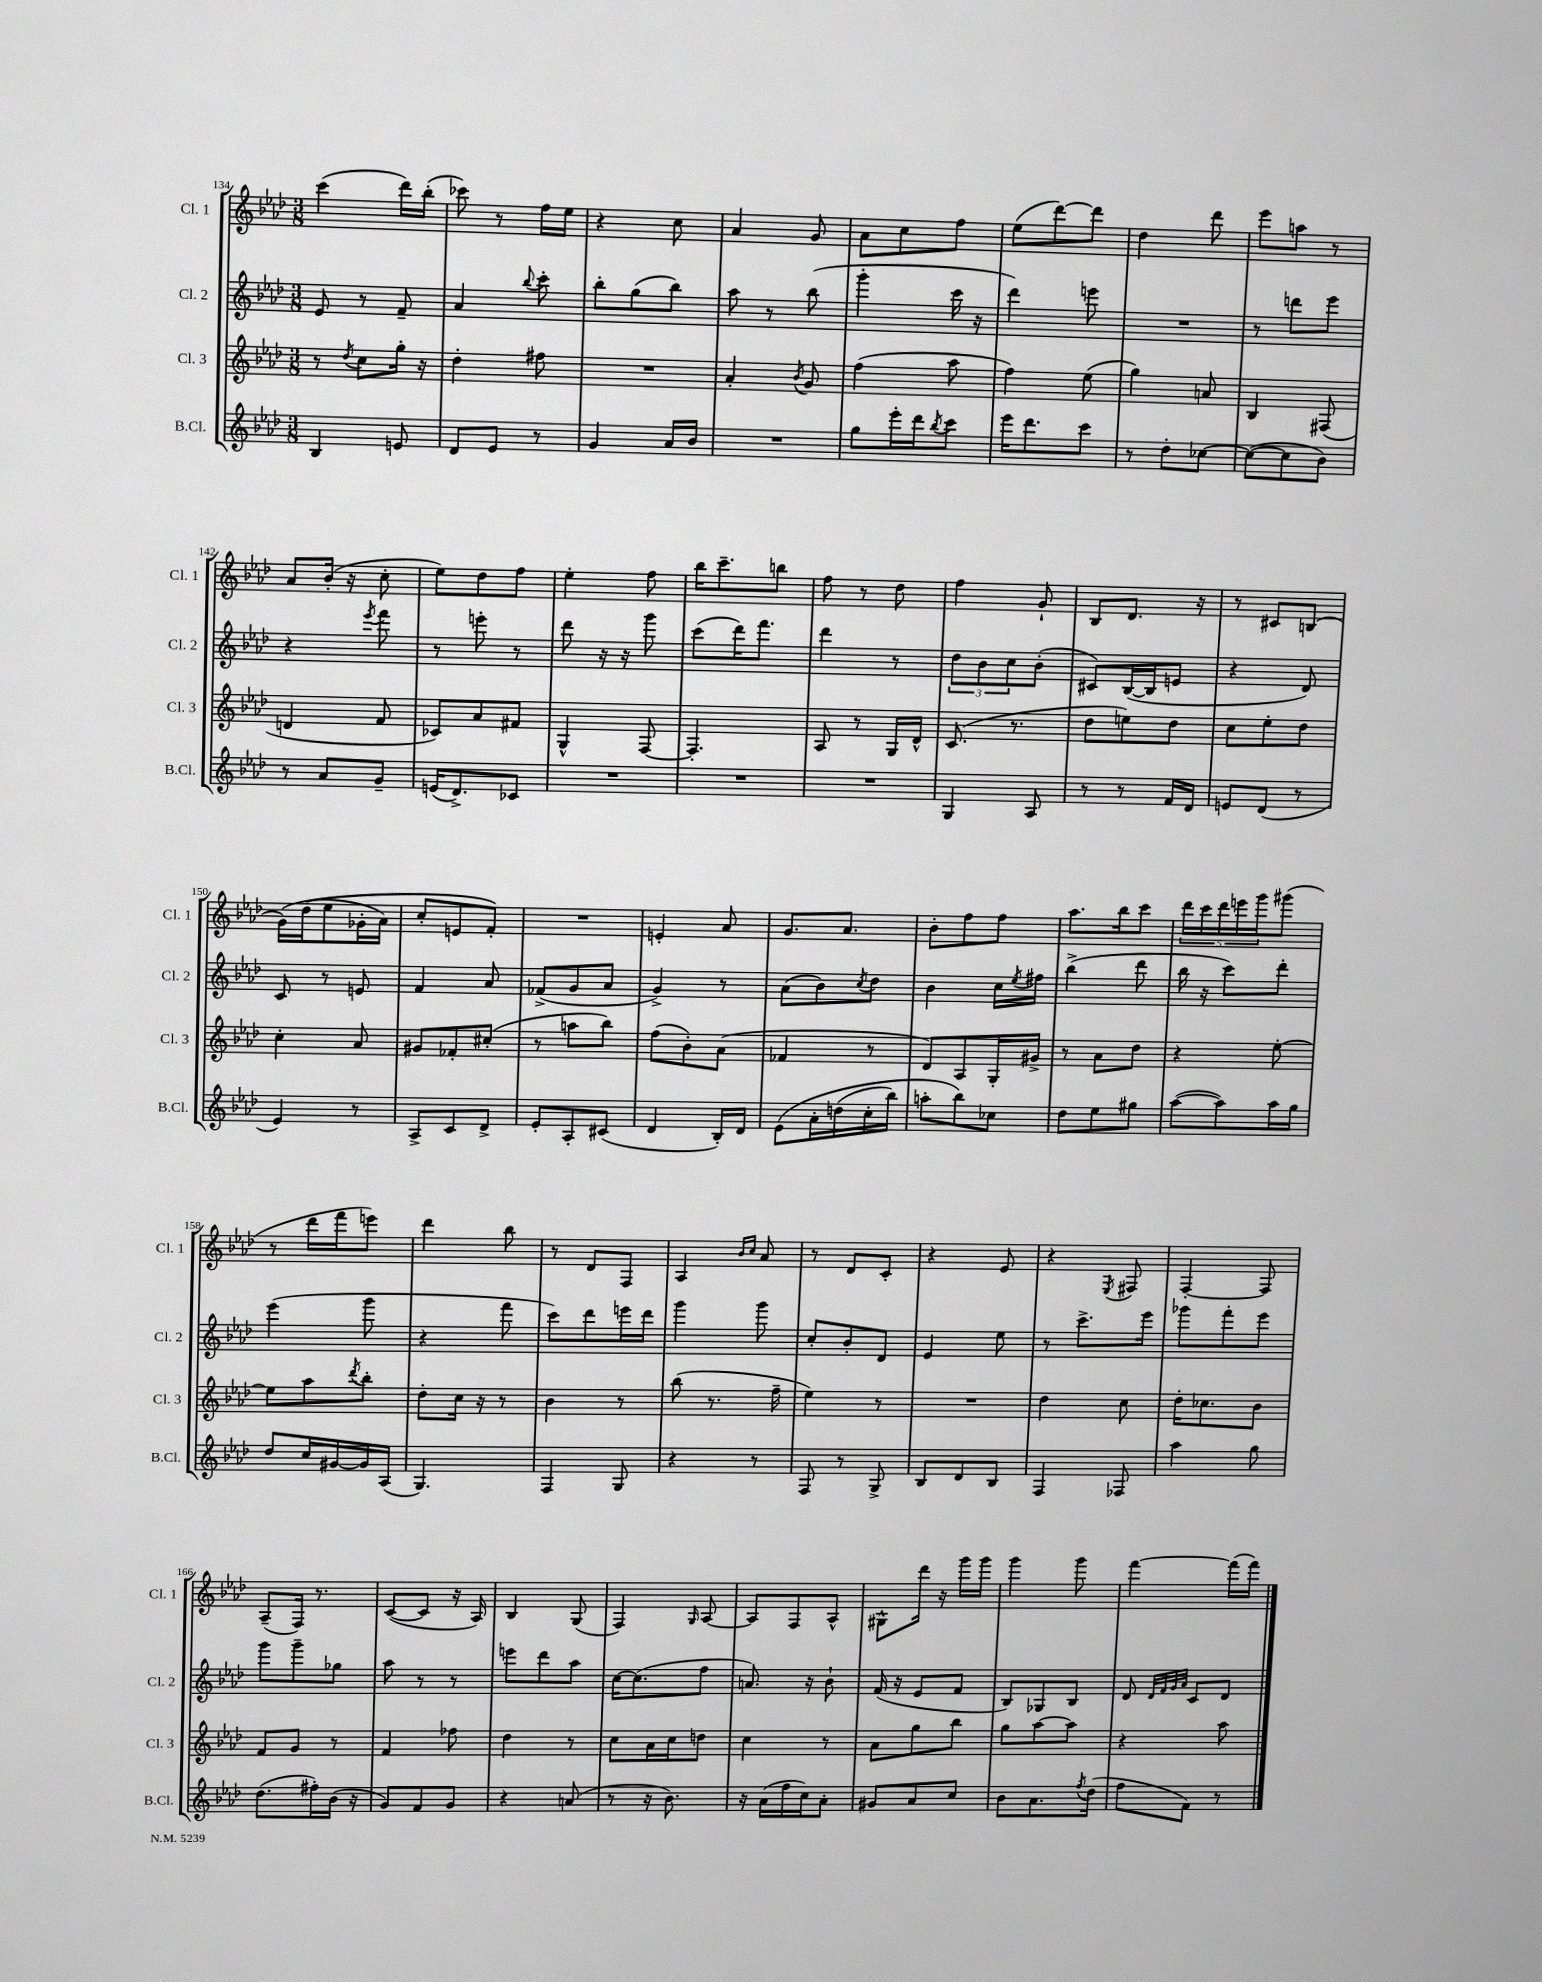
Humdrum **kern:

**kern	**kern	**kern	**kern
*staff4	*staff3	*staff2	*staff1
*clefG2	*clefG2	*clefG2	*clefG2
*k[b-e-a-d-]	*k[b-e-a-d-]	*k[b-e-a-d-]	*k[b-e-a-d-]
*M3/8	*M3/8	*M3/8	*M3/8
4B-	8r	8e-	(4ccc
.	8qdd-	.	.
.	8cc	8r	.
8e	16gg'	8f~	16ddd-)
.	16r	.	(16bb-'
=	=	=	=
8d-	4dd-'	4a-	8ccc-)
8e-	.	.	8r
.	.	8qqbb-	.
8r	8ff#	8ccc'	16ff
.	.	.	16ee-
=	=	=	=
4g	4.r	8bb-'	4r
.	.	(8gg	.
16a-	.	8bb-)	8cc
16b-	.	.	.
=	=	=	=
4.r	4a-'	8aa-	4a-
.	.	8r	.
.	8qb-	.	.
.	8g	(8bb-	8g
=	=	=	=
8gg	(4ff	4ggg'	8a-
16eee-'	.	.	8cc
16ddd-	.	.	.
8qbb-	.	.	.
8ccc	8aa-	16ccc	8ff
.	.	16r	.
=	=	=	=
16eee-	4ff)	4ddd-)	(8ee-
8.ddd-	.	.	.
.	.	.	[8ddd-)
8ccc	(8ee-	8eee	8ddd-]
=	=	=	=
8r	4gg)	4.r	4dd-
8dd-'	.	.	.
[8cc-	8a	.	8ddd-
=	=	=	=
(8cc-_	4B-	8r	8eee-
8cc-]	.	8ddd	8aa
8b-)	(8F#	8eee-	8r
=	=	=	=
8r	4d	4r	8a-
8a-	.	.	(16b-'
.	.	.	16r
.	.	8qeee-	.
8g~	8f	8fff	8cc'
=	=	=	=
(16e	8c-)	8r	8ee-)
8.d-^)	.	.	.
.	8a-	8eee'	8dd-
8c-	8f#	8r	8ff
=	=	=	=
4.r	4G^^	8ddd-	4ee-'
.	.	16r	.
.	.	16r	.
.	[8F	8ggg	8ff
=	=	=	=
4.r	4.F']	(8ccc	16bb-
.	.	.	8.ccc~
.	.	16ddd-)	.
.	.	8.fff	.
.	.	.	8bb
=	=	=	=
4.r	8A-	4ddd-	8ff
.	8r	.	8r
.	16G	8r	8dd-
.	16d-^^	.	.
=	=	=	=
4G	(8.c	12dd-	4ff
.	.	12b-	.
.	.	12cc	.
.	8.r	.	.
8A-	.	(8b-'	8g`
=	=	=	=
8r	8dd-	8c#)	8B-
8r	8ee)	([16B-	8.d-
.	.	16B-]	.
16f	8dd-	8e	.
16d-	.	.	16r
=	=	=	=
8e	8cc	4r	8r
(8d-	8ee-'	.	8c#
8r	8dd-	8d-)	(8B
=	=	=	=
4e-)	4cc'	8c	&(16g)
.	.	.	(16dd-
.	.	8r	8ee-
8r	8a-	8e	16g-'
.	.	.	16a-)
=	=	=	=
8A-^	8g#	4f	8cc'
8c	8f-'	.	8e
8d-^	(8cc#'	8a-	8f'&)
=	=	=	=
8e-'	8r	(8f-^	4.r
8A-'	8aa	8g	.
(8c#	8bb-)	8a-	.
=	=	=	=
4d-	(8ff	4g^)	4e'
.	8b-')	.	.
16B-')	(8a-	8r	8a-
16d-	.	.	.
=	=	=	=
&(8e-	4f-	(8a-	8.g
16a-'	.	8b-)	.
(16dd	.	.	8.a-
.	.	8qcc	.
16cc'	8r	8dd-	.
16bb-)	.	.	.
=	=	=	=
8aa'	8d-)	4b-	8b-'
8bb-&)	8A-	.	8ff
8cc-	16G'	16cc	8ff
.	.	8qee-	.
.	16g#^	16ff#	.
=	=	=	=
8dd-	8r	(4bb-^	8.aa-
8ee-	8a-	.	.
.	.	.	16bb-
8gg#	8dd-	8ddd-	8ccc
=	=	=	=
([8aa-	4r	16bb-	20ddd-
.	.	.	20ccc
.	.	16r	.
.	.	.	20ddd-
8aa-])	.	8ccc)	.
.	.	.	20eee
.	.	.	20ggg
16aa-	[8ee-'	8ddd-'	(8ggg#
16gg	.	.	.
=	=	=	=
8dd-	8ee-]	(4eee-	8r
16cc	8aa-	.	16ddd-
[16g#	.	.	16fff
.	8qddd-	.	.
16g#]	8bb-'	8ggg	8eee)
(16A-	.	.	.
=	=	=	=
4.G)	8dd-'	4r	4ddd-
.	16cc	.	.
.	16r	.	.
.	8r	8fff	8bb-
=	=	=	=
4F	4b-	8ccc)	8r
.	.	8ddd-	8d-
8G	8r	16eee	8F
.	.	16ddd-	.
=	=	=	=
4r	(8bb-	4ggg	4A-
.	8.r	.	.
.	.	.	16qqb-
.	.	.	16qqcc
8r	.	8ggg	8a-
.	16ff~	.	.
=	=	=	=
8F	4ee-)	8cc'	8r
8r	.	8b-'	8d-
8G^	8r	8d-	8c'
=	=	=	=
8B-	4.r	4e-	4r
8d-	.	.	.
8B-	.	8ee-	8e-
=	=	=	=
4F	4dd-	8r	4r
.	.	8.ccc^	.
.	.	.	8qE-
8F-	8cc	.	8F#
.	.	16eee-	.
=	=	=	=
4aa-	16dd-'	8ggg-	[4F'
.	8.cc-	.	.
.	.	8fff'	.
8gg	8b-	8eee-	8F]
=	=	=	=
(8.dd-	8f	8ggg	(8A-~
.	8g	8ggg~	16F)
16ff#')	.	.	8.r
(16b-	8r	8gg-	.
16r	.	.	.
=	=	=	=
8g)	4f	8aa-	([8c
8f	.	8r	8c]
8g	8ff-	8r	16r
.	.	.	16A-)
=	=	=	=
4r	4dd-	8eee	4B-
.	.	8ddd-	.
(8a	8r	8aa-	(8G
=	=	=	=
8r	8cc	[16cc	4F)
.	.	(8.cc]	.
16r	16a-	.	.
8.b-)	16cc	.	.
.	.	.	16qqG
.	8dd	8ff	[8A-
=	=	=	=
16r	4cc	8.a)	8A-]
(16a-	.	.	.
16ff	.	.	8F
16cc)	.	16r	.
8a-'	8r	8b-`	8A-^^
=	=	=	=
8g#	8a-	(16f	8G#^^
.	.	16r	.
8a-	8gg	8e-	16ddd-
.	.	.	16r
8cc	8bb-	8f	16ggg
.	.	.	16ggg
=	=	=	=
8b-	8gg	8B-)	4ggg
8.a-	[8aa-	8G-	.
.	8aa-]	8B-	8ggg
8qff	.	.	.
(16dd-	.	.	.
=	=	=	=
8ff	4r	8d-	[4fff
.	.	32qqd-	.
.	.	32qqf	.
.	.	32qqg	.
.	.	32qqa-	.
8f)	.	8c	.
8r	8aa-	8d-	(16fff]
.	.	.	16fff)
==	==	==	==
*-	*-	*-	*-
